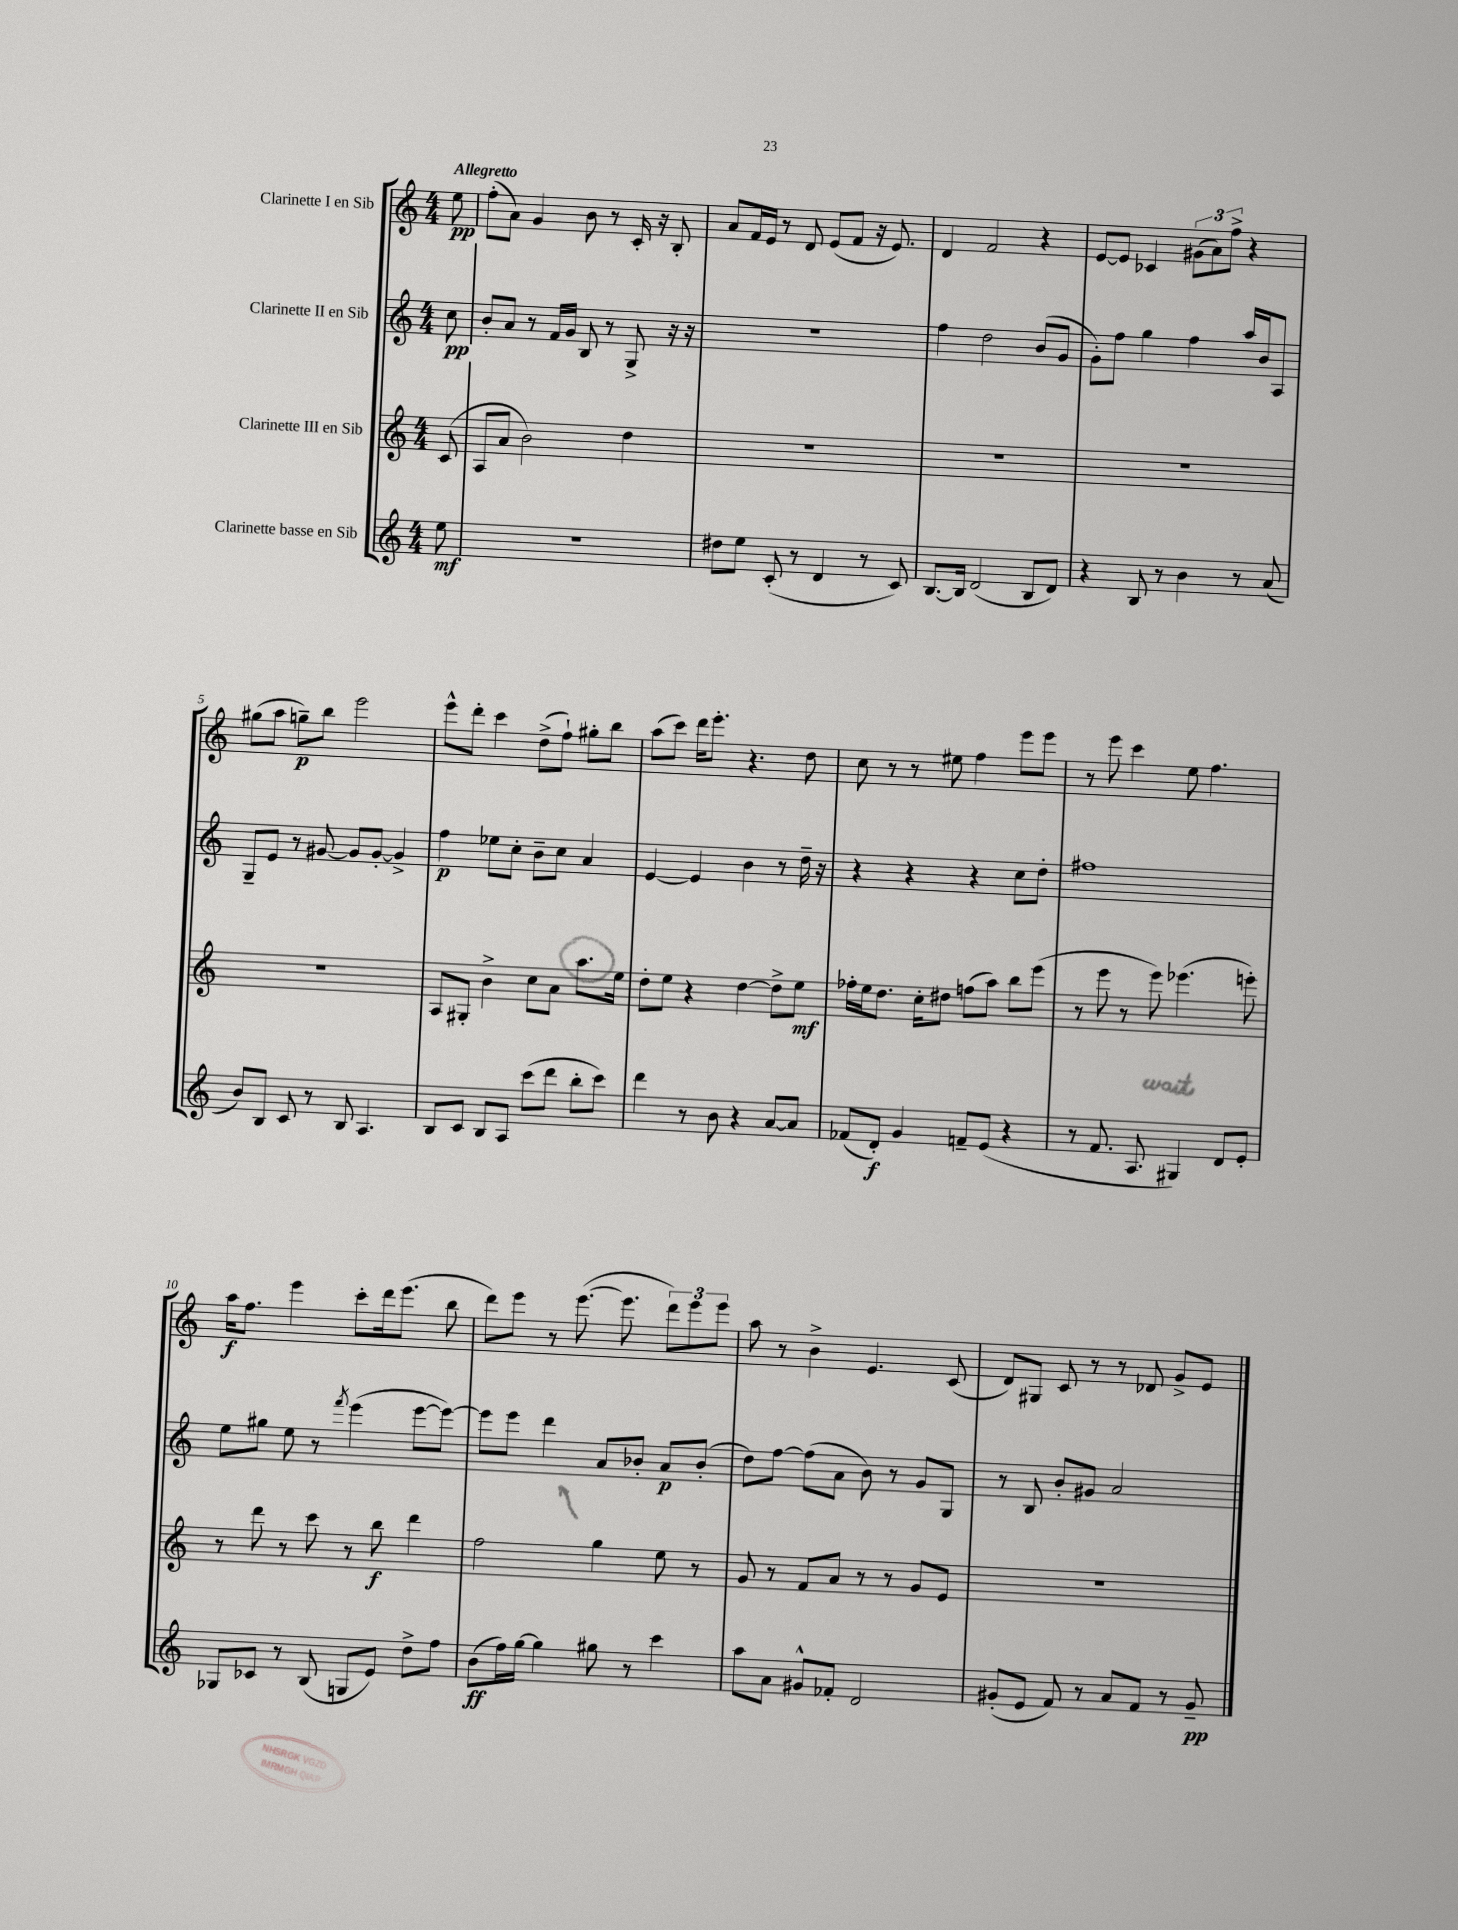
<<
\new StaffGroup <<
\new Staff = "s0" \with { instrumentName = "Clarinette I en Sib" } {
    \clef treble \key c \major \numericTimeSignature \time 4/4 \partial 8 \tempo "Allegretto"
    \autoBeamOff e''8\pp |
    f''8[-.( a'8]) g'4 b'8 r8 c'16-. r16 b8-. |
    a'8[ f'16 e'16] r8 d'8 e'8[( f'8] r16 e'8.) |
    d'4 f'2 r4 |
    e'8[~ e'8] ces'4 \tuplet 3/2 { gis'8[( a'8) f''8]-> } r4 |
    gis''8[( a''8] g''8[--\p) b''8] e'''2 |
    e'''8[-^ d'''8]-. c'''4 d''8[->( f''8]-!) gis''8[-. b''8] |
    a''8[( c'''8]) d'''16[ e'''8.]-. r4. d''8 |
    c''8 r8 r8 eis''8 f''4 e'''8[ e'''8] |
    r8 e'''8 c'''4 e''8 f''4. |
    a''16[\f f''8.] e'''4 c'''8[-. d'''16 e'''8.]( b''8 |
    d'''8[) e'''8] r8 e'''8.~( e'''8. \tuplet 3/2 { d'''8[) e'''8 e'''8] } |
    a''8 r8 b'4-> e'4. c'8( |
    d'8[) gis8] c'8 r8 r8 des'8 g'8[-> e'8] \bar "|." |
}
\new Staff = "s1" \with { instrumentName = "Clarinette II en Sib" } {
    \clef treble \key c \major \numericTimeSignature \time 4/4 \partial 8
    \autoBeamOff c''8\pp |
    b'8[-. a'8] r8 f'16[ g'16] b8 r8 g8-> r16 r16 |
    R1 |
    f''4 d''2 b'8[( g'8] |
    g'8[-.) f''8] g''4 f''4 a''16[ b'16 a8] |
    g8[-- e'8] r8 gis'8~ gis'8[ gis'8]~-. gis'4-> |
    f''4\p ees''8[ c''8]-. b'8[-- c''8] a'4 |
    e'4~ e'4 b'4 r8 d''16-- r16 |
    r4 r4 r4 c''8[ d''8]-. |
    fis''1 |
    e''8[ gis''8] e''8 r8 \acciaccatura { f'''8 } e'''4( e'''8[~ e'''8]~) |
    e'''8[ e'''8] d'''4 a'8[ bes'8]-. a'8[\p bes'8]-.( |
    d''8[) f''8]~ f''8[( a'8] b'8) r8 g'8[ g8] |
    r8 b8 b'8[-. gis'8] a'2 \bar "|." |
}
\new Staff = "s2" \with { instrumentName = "Clarinette III en Sib" } {
    \clef treble \key c \major \numericTimeSignature \time 4/4 \partial 8
    \autoBeamOff c'8( |
    a8[ a'8] b'2) d''4 |
    R1 |
    R1 |
    R1 |
    R1 |
    a8[ gis8]-. b'4-> c''8[ a'8] a''8.[ e''16] |
    d''8[-. e''8] r4 d''4~ d''8[-> e''8]\mf |
    fes''16[-. e''16 d''8.] c''16[-. dis''8] f''8[( a''8]) b''8[ e'''8]( |
    r8 e'''8 r8 e'''8) ees'''4.( e'''8-.) |
    r8 d'''8 r8 c'''8 r8 b''8\f d'''4 |
    f''2 g''4 e''8 r8 |
    g'8 r8 f'8[ a'8] r8 r8 g'8[ e'8] |
    R1 \bar "|." |
}
\new Staff = "s3" \with { instrumentName = "Clarinette basse en Sib" } {
    \clef treble \key c \major \numericTimeSignature \time 4/4 \partial 8
    \autoBeamOff e''8\mf |
    r1 |
    dis''8[ e''8] c'8-.( r8 d'4 r8 c'8) |
    b8.[~ b16] d'2( b8[ d'8]) |
    r4 b8 r8 b'4 r8 a'8( |
    b'8[) b8] c'8 r8 b8 a4. |
    b8[ c'8] b8[ a8] c'''8[( d'''8] b''8[-. c'''8]) |
    d'''4 r8 b'8 r4 a'8[~ a'8] |
    fes'8[( d'8]-.\f) g'4 f'8[-- e'8]( r4 |
    r8 f'8. a8. gis4) d'8[ e'8]-. |
    ges8[ ces'8] r8 b8( g8[ e'8]) d''8[-> f''8] |
    b'8[\ff( f''16) g''16]~ g''4 gis''8 r8 c'''4 |
    a''8[ a'8] gis'8[-^ fes'8]-. d'2 |
    gis'8[-.( e'8] f'8) r8 a'8[ f'8] r8 gis'8--\pp \bar "|." |
}
>>
>>
